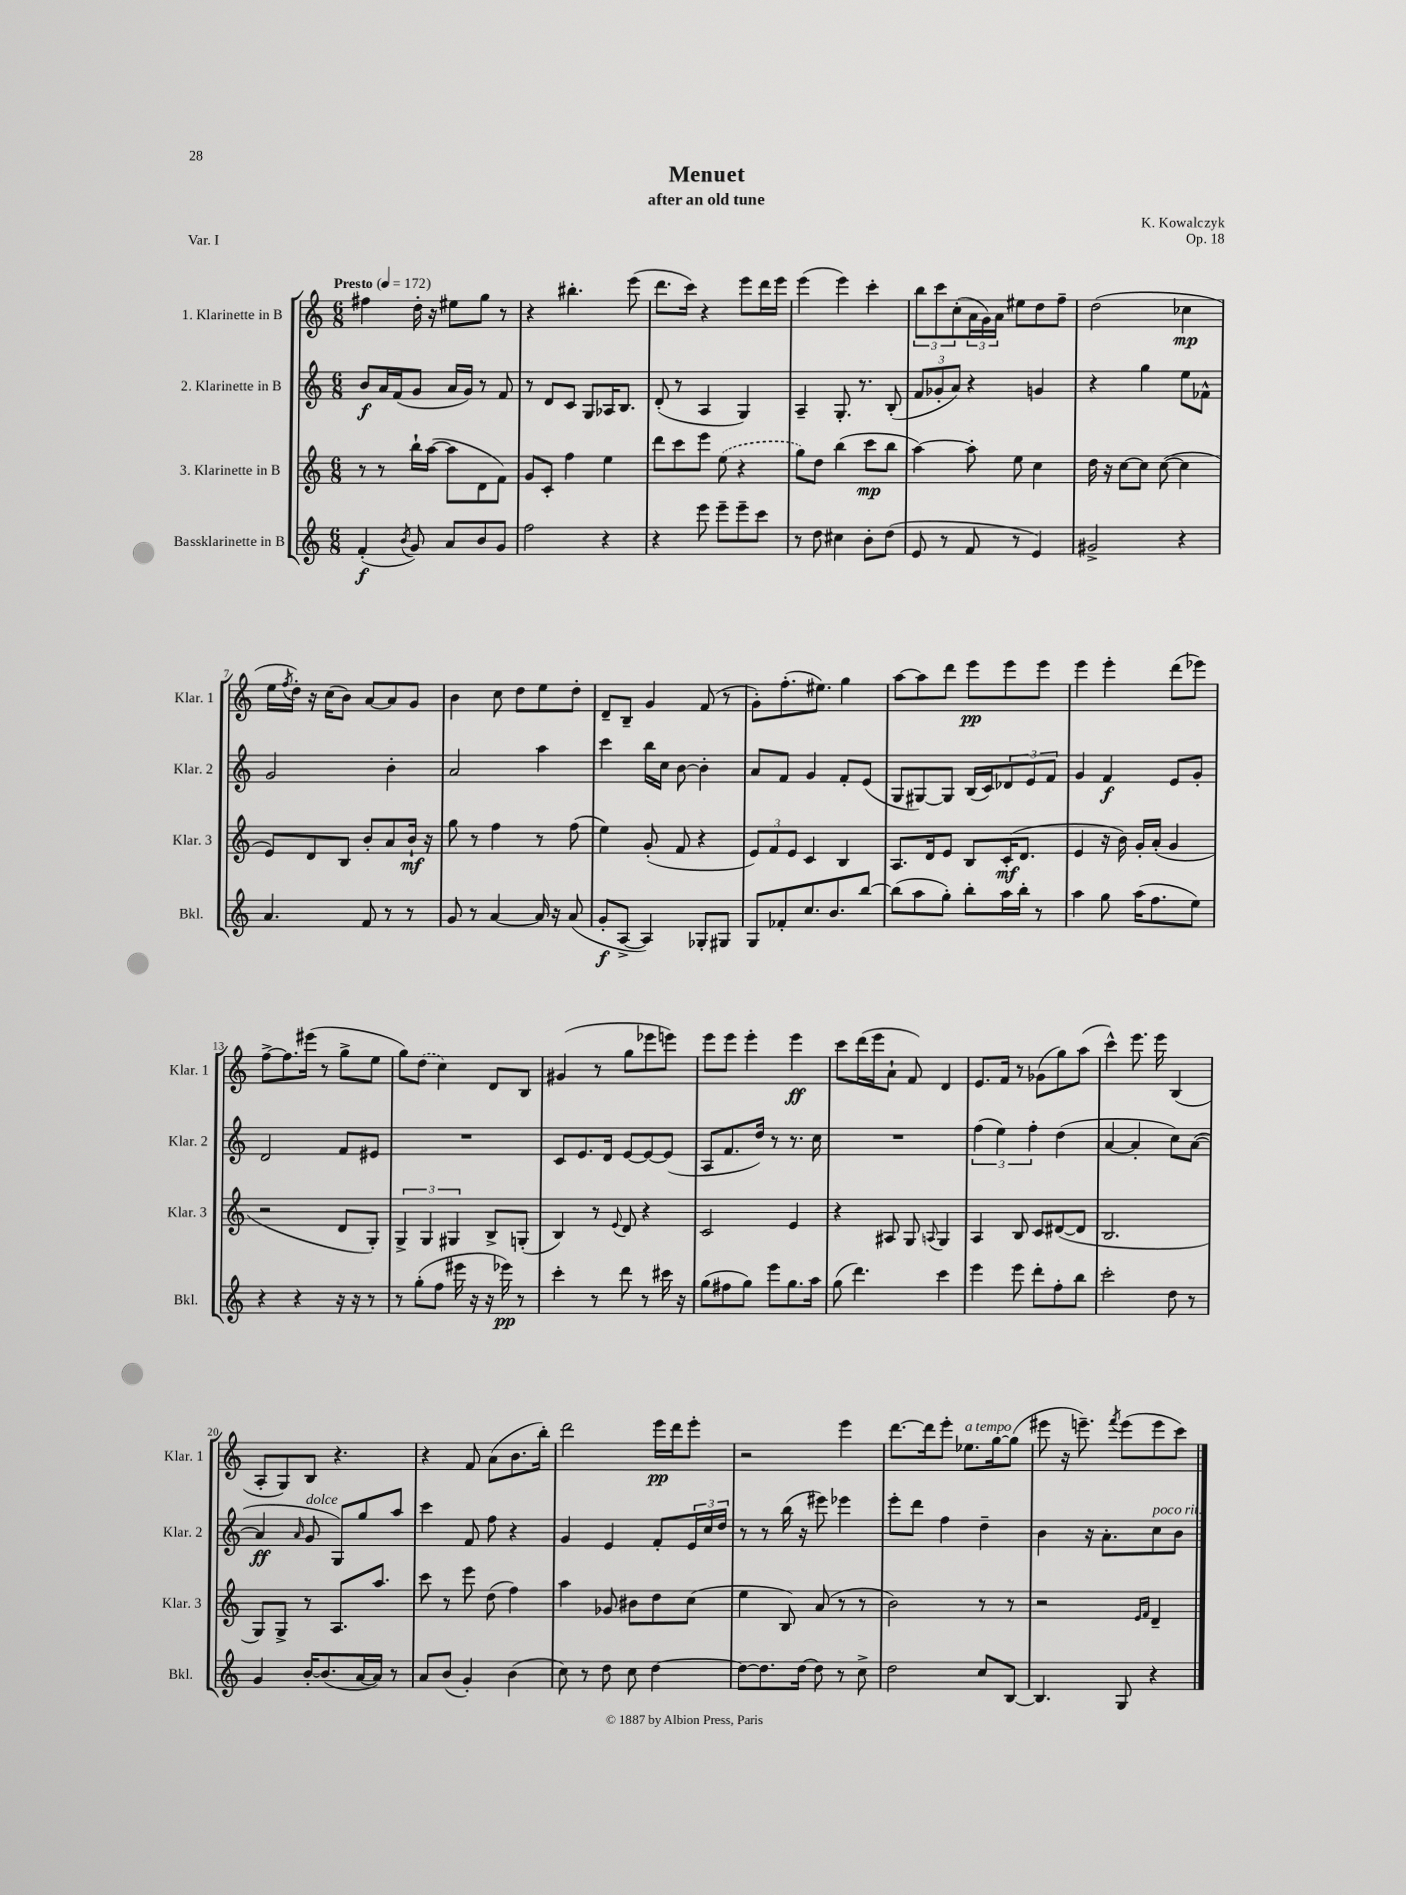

**kern	**kern	**kern	**kern
*staff4	*staff3	*staff2	*staff1
*clefG2	*clefG2	*clefG2	*clefG2
*k[]	*k[]	*k[]	*k[]
*M6/8	*M6/8	*M6/8	*M6/8
*MM172	*MM172	*MM172	*MM172
(4f'	8r	8b	4ff#
.	8r	16a	.
.	.	(16f	.
8qb	.	.	.
8g)	16bb`	8g	16dd'
.	([16aa	.	16r
8a	8aa]	16a	8ee#
.	.	16g)	.
8b	8d	8r	8gg
8g	8f)	8f	8r
=	=	=	=
2ff	8g	8r	4r
.	8c'	8d	.
.	4ff	8c	4.bb#'
.	.	8G	.
4r	4ee	16A-	.
.	.	8.B	.
.	.	.	(8eee
=	=	=	=
4r	8ddd	(8d'	8.ddd
.	8ccc	8r	.
.	.	.	16ccc)
8eee	8eee	4A	4r
8eee~	(8ee	.	.
8eee~	4r	4G)	8eee
8ccc	.	.	16ddd
.	.	.	16eee
=	=	=	=
8r	8gg)	4A~	(4eee
8dd	8dd	.	.
4cc#	(4bb	8.G'	4eee)
.	.	8.r	.
8b'	8ccc	.	4ccc'
(8dd	8bb	(8B'	.
=	=	=	=
8e	[4aa)	12f	12bb
.	.	12g-'	12ccc
8r	.	.	.
.	.	12a)	(12cc'
8f	8aa']	4r	24a
.	.	.	24g)
.	.	.	24a
8r	8ee	.	8ee#
4e)	4cc	4g	8dd
.	.	.	8ff~
=	=	=	=
2g#^	16dd	4r	(2dd
.	16r	.	.
.	[8cc	.	.
.	8cc]	4gg	.
.	([8cc	.	.
4r	4cc]	8ee	4cc-
.	.	8f-^^	.
=	=	=	=
4.a	8e)	2g	16ee
.	.	.	8qff
.	.	.	16dd')
.	8d	.	16r
.	.	.	(16cc
.	8B	.	8b)
8f	8b'	.	[8a
8r	8a	4b'	8a]
8r	16b`	.	8g
.	16r	.	.
=	=	=	=
8g	8gg	2a	4b
8r	8r	.	.
[4a	4ff	.	8cc
.	.	.	8dd
16a]	8r	4aa	8ee
16r	.	.	.
(8a	(8ff	.	8dd'
=	=	=	=
8g'	4ee)	4ccc	8d~
[8A^	.	.	8B~
4A])	(8g'	16bb	4g
.	.	16cc	.
.	8f	[8b	.
8G-'	4r	4b']	(8f
8G#	.	.	8r
=	=	=	=
8G	12e)	8a	8g')
.	12f	.	.
8f-'	.	8f	(8.ff'
.	12e	.	.
8.cc	4c	4g	.
.	.	.	8.ee#)
8.b	.	.	.
.	4B	8f'	4gg
[8bb	.	(8e	.
=	=	=	=
(8bb]	8.A	8G	[8aa
8aa	.	[8G#)	8aa]
.	16d	.	.
8gg')	8e	8G#]	8ddd
8bb'	8B	(16B	8eee
.	.	16c)	.
16aa	(16c'	12d-	8eee
16bb'	8.d	.	.
.	.	12e	.
8r	.	.	8eee
.	.	12f	.
=	=	=	=
4aa	4e	4g	4eee
8gg	16r	4f	4eee'
.	16b)	.	.
(16aa	16g'	.	.
8.ff	(16a'	.	.
.	4g	8e	(8ddd
8ee)	.	8g'	8eee-)
=	=	=	=
4r	2r	2d	[8ff^
.	.	.	8.ff]
4r	.	.	.
.	.	.	(16eee#
.	.	.	8r
16r	8d	8f	8gg^
16r	.	.	.
8r	8G')	8e#	8ee
=	=	=	=
8r	6G^	2.r	8gg)
(8gg'	.	.	(8dd
.	6G	.	.
8ff	.	.	4cc)
.	6G#	.	.
16eee#	.	.	.
16r	.	.	.
16r	8B^	.	8d
16eee-)	.	.	.
8r	(8G'	.	8B
=	=	=	=
4ccc'	4B)	8c	(4g#
.	.	8.e	.
8r	8r	.	8r
.	.	16d	.
.	8qqe	.	.
8ddd	8d	[8e	8gg
8r	4r	8e_	8eee-
16ccc#	.	(8e]	8eee)
16r	.	.	.
=	=	=	=
(8gg	2c	8A	8eee
8ff#	.	8.f	8eee
8gg)	.	.	4eee'
.	.	16dd)	.
8eee	.	8r	.
8.gg	4e	8.r	4eee
16aa	.	16cc	.
=	=	=	=
(8gg	4r	2.r	8ccc
4.ddd)	.	.	(16ddd
.	.	.	16eee
.	8A#	.	8a`
.	8G	.	8f)
.	8qqA	.	.
4ccc	4G	.	4d
=	=	=	=
4eee	4A	(6ff	8.e
.	.	6ee)	.
.	.	.	16f
8eee	8B	.	8r
.	.	6ff'	.
8ddd'	8c	.	(8g-
8ff'	([8d#	(4dd	8gg)
8bb	8d#]	.	(8aa
=	=	=	=
2ccc'	2.B	[4a	4ccc^^)
.	.	4a']	8.eee
.	.	.	16eee
8dd	.	8cc)	(4B
8r	.	([8a	.
=	=	=	=
4g	8G)	4a]	8A'
.	8G^	.	8G)
.	.	16qqa	.
[16b'	8r	8g	8B
(8.b]	.	.	.
.	8.A	8G)	4.r
[16a	.	8gg	.
16a])	8.aa	.	.
8r	.	8aa	.
=	=	=	=
8a	8ccc	4ccc	4r
(8b	8r	.	.
4g')	8eee	8f	8f
.	(8dd	8ff	(8a
(4b	4ff)	4r	8.b
.	.	.	16bb')
=	=	=	=
8cc)	4aa	4g	2ddd
8r	.	.	.
8dd	8g-	4e	.
8cc	8b#	.	.
[4dd	8dd	8f'	16eee
.	.	.	16ddd
.	(8cc	24e	8eee'
.	.	24cc	.
.	.	24dd	.
=	=	=	=
8dd_	4ee	8r	2r
8.dd]	.	8r	.
.	8B)	(16bb	.
[16dd	.	16r	.
8dd]	(8a	8eee#)	.
8r	8r	4eee-	4eee
8cc^	8r	.	.
=	=	=	=
2dd	2b)	8eee'	[8.ddd
.	.	8ddd	.
.	.	.	16ddd]
.	.	4ff	8eee'
.	.	.	8.ee-
8cc	8r	4dd~	.
.	.	.	[16gg
[8B	8r	.	(8gg]
=	=	=	=
4.B]	2r	4b	8eee#
.	.	.	16r
.	.	.	8.eee~)
.	.	16r	.
.	.	8.a'	.
.	.	.	8qfff
8G	.	.	(8eee
.	16qqe	.	.
.	16qqf	.	.
4r	4d~	8cc	8eee
.	.	8b	8ccc)
==	==	==	==
*-	*-	*-	*-
